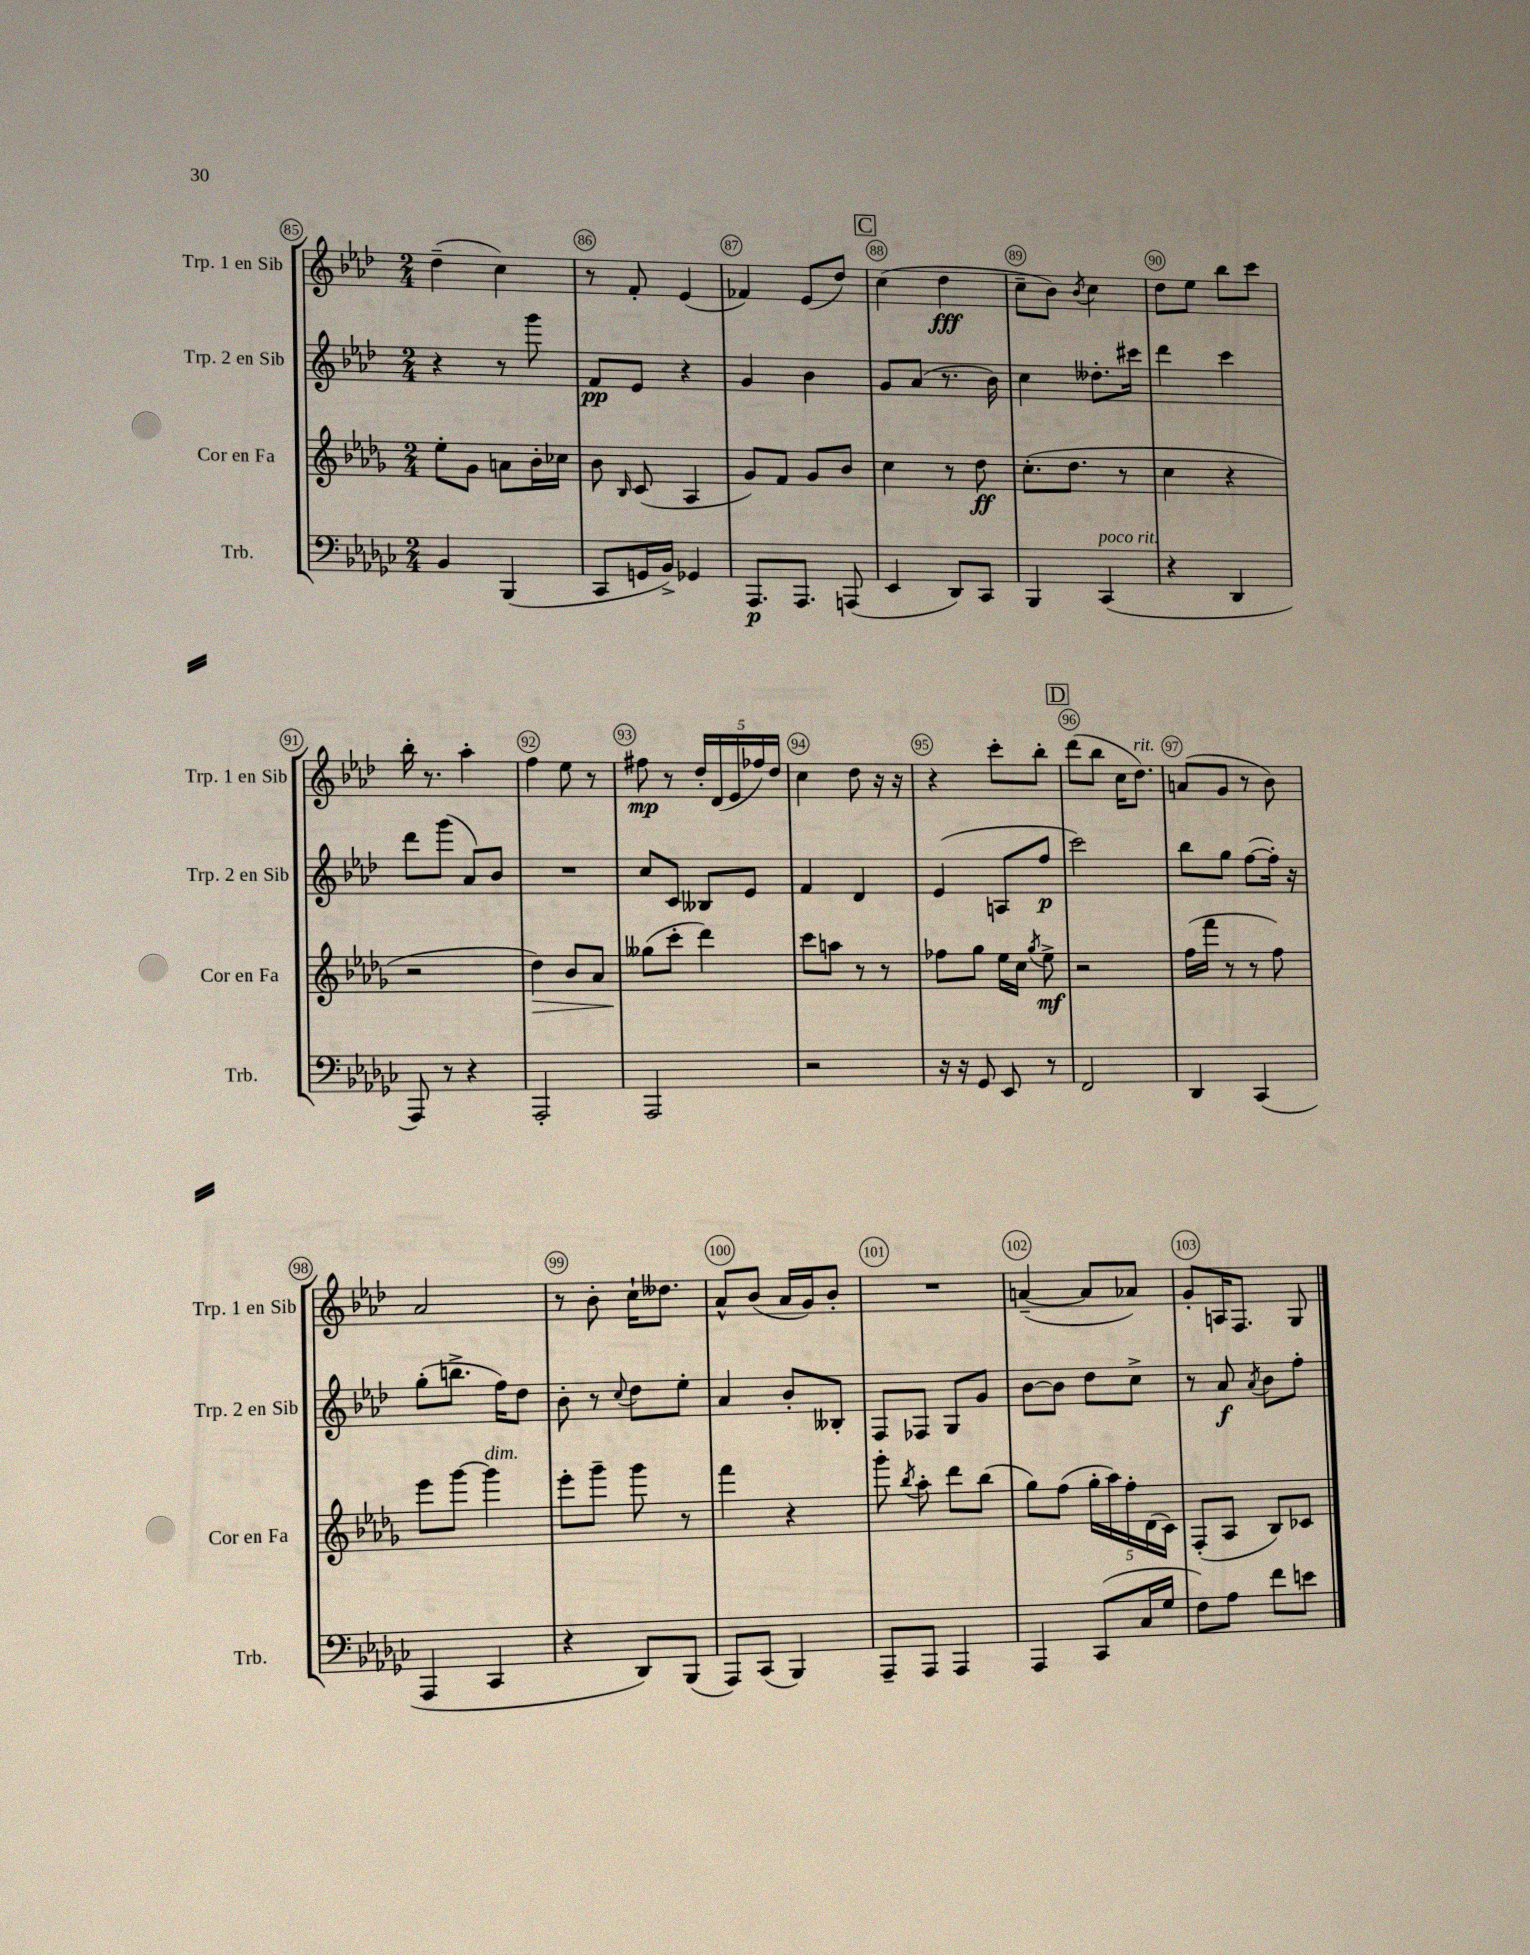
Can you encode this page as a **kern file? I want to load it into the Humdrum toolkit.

**kern	**kern	**kern	**kern
*staff4	*staff3	*staff2	*staff1
*clefF4	*clefG2	*clefG2	*clefG2
*k[b-e-a-d-g-c-]	*k[b-e-a-d-g-]	*k[b-e-a-d-]	*k[b-e-a-d-]
*M2/4	*M2/4	*M2/4	*M2/4
4BB-/	8ee-'\L	4r	(4dd-~\
.	8g-\J	.	.
(4BBB-/	8a\L	8r	4cc\)
.	16b-'\L	8ggg\	.
.	16cc-\JJ	.	.
=	=	=	=
8CC-/L	8b-\	8f/L	8r
.	16qqB-/	.	.
16GG/L	(8c/	8e-/J	8f'/
16BB-^/JJ)	.	.	.
4GG-/	4A-/	4r	(4e-/
=	=	=	=
8.AAA-/L	8g-/L)	4g/	4f-/)
.	8f/J	.	.
8.AAA-/J	.	.	.
.	8g-/L	4b-\	(8e-/L
(8AAA/	8b-/J	.	8dd-/J)
=	=	=	=
4EE-/	4cc\	8g/L	(4cc\
.	.	(8a-/J	.
8DD-/L)	8r	8.r	4dd-\
8CC-/J	8dd-\	.	.
.	.	16b-\)	.
=	=	=	=
4BBB-/	(8.cc'\L	4cc\	8cc~\L
.	.	.	8b-\J)
.	8.dd-\J	.	.
.	.	.	8qb-/
(4CC-/	.	8.dd--'\L	4cc\
.	8r	.	.
.	.	16ccc#\Jk	.
=	=	=	=
4r	4cc\	4ddd-\	8dd-\L
.	.	.	8ee-\J
4DD-/	4r	4ccc\	8bb-\L
.	.	.	8ccc\J
=	=	=	=
8AAA-/)	2r	8ddd-\L	16bb-'\
.	.	.	8.r
8r	.	(8ggg\J	.
4r	.	8a-/L)	4aa-'\
.	.	8b-/J	.
=	=	=	=
2AAA-'/	4dd-\)	2r	4ff\
.	8b-/L	.	8ee-\
.	8a-/J	.	8r
=	=	=	=
2AAA-/	(8gg--\L	8cc/L	8ff#\
.	8ccc'\J	8c/J	8r
.	4ddd-\)	8B--/L	20dd-'/LL
.	.	.	(20d-/
.	.	.	20e-/
.	.	8e-/J	.
.	.	.	20ff-/)
.	.	.	20dd-/JJ
=	=	=	=
2r	8ccc\L	4f/	4cc\
.	8aa\J	.	.
.	8r	4d-/	8dd-\
.	8r	.	16r
.	.	.	16r
=	=	=	=
16r	8ff-\L	(4e-/	4r
16r	.	.	.
8GG-/	8gg-\J	.	.
8EE-/	16ee-\LL	8A/L	8ccc'\L
.	16cc\JJ	.	.
.	8qgg-/	.	.
8r	8ee-^\	8ff/J	8bb-'\J
=	=	=	=
2FF/	2r	2ccc\)	(8ddd-\L
.	.	.	8bb-\J
.	.	.	16cc\LK
.	.	.	8.dd-\J)
=	=	=	=
4DD-/	(16ff\LL	8bb-\L	(8a/L
.	16fff\JJ	.	.
.	8r	8gg\J	8g/J
(4CC-/	8r	([8ff\L	8r
.	8ff\)	16ff'\]Jk)	8b-\)
.	.	16r	.
=	=	=	=
4AAA-/	8eee-\L	(8gg'\L	2a-/
.	[8ggg-\J	8.bb^\J	.
4CC-/	4ggg-\]	.	.
.	.	16ff\LK)	.
.	.	8dd-\J	.
=	=	=	=
4r	8eee-'\L	8b-'\	8r
.	8ggg-~\J	8r	8b-'\
.	.	8qqcc/	.
8DD-/L)	8ggg-\	8dd-\L	16cc`\LK
.	.	.	8.dd--\J
(8BBB-/J	8r	8ee-'\J	.
=	=	=	=
8AAA-/L)	4fff\	4a-/	8a-^^/L
(8CC-/J	.	.	(8b-/J
4BBB-/)	4r	8b-'/L	16a-/LL
.	.	.	16g/J)
.	.	8B--'/J	8b-'/J
=	=	=	=
8AAA-~/L	8ggg-'\	8F/L	2r
.	8qbb-/	.	.
8AAA-/J	8aa-'\	8F-/J	.
4AAA-/	8ddd-\L	8G/L	.
.	(8bb-\J	8g/J	.
=	=	=	=
4AAA-/	8gg-\L)	[8b-\L	([4a~/
.	(8ff\J	8b-\]J	.
(8CC-/L	20gg-'\LL	8dd-\L	8a/]L
.	20aa-\)	.	.
.	20ff'\	.	.
16C-/L	.	8cc^\J	8a-/J)
.	(20d-\	.	.
16G-/JJ	.	.	.
.	20c\JJ)	.	.
=	=	=	=
8F\L)	(8F'/L	8r	8g'/L
8A-\J	8A-/J	8a-/	16A/K
.	.	.	8.F/J
.	.	8qa-/	.
8f\L	8B-/L)	8b-\L	.
8e\J	8c-/J	8ff'\J	8G/
==	==	==	==
*-	*-	*-	*-
